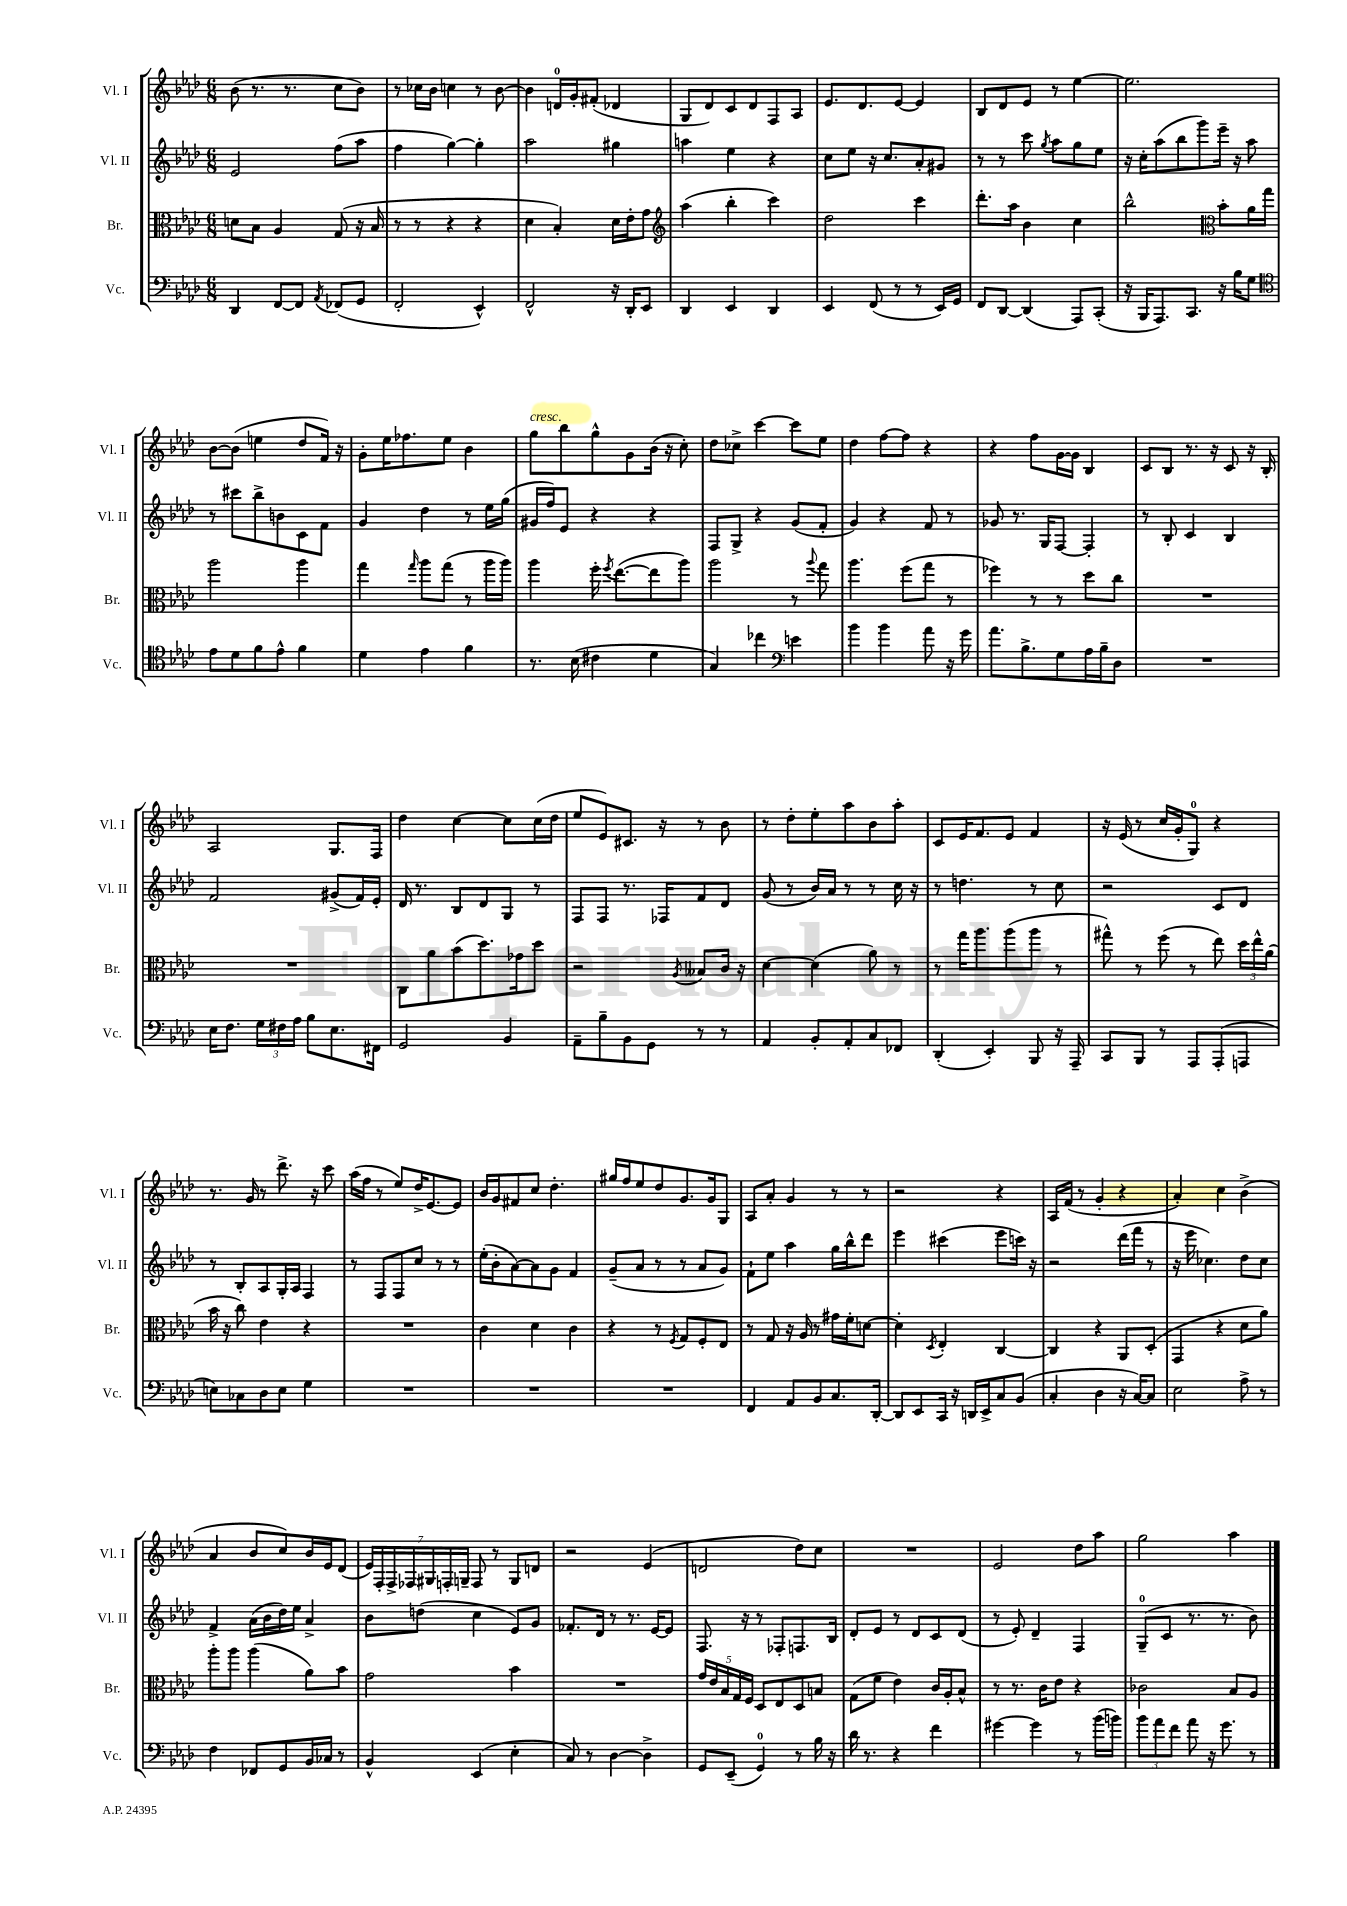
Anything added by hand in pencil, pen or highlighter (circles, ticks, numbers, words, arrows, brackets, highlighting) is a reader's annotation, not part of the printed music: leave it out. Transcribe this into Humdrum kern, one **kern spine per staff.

**kern	**kern	**kern	**kern
*part4	*part3	*part2	*part1
*staff4	*staff3	*staff2	*staff1
*I"Vc.	*I"Br.	*I"Vl. II	*I"Vl. I
*I'Vc.	*I'Br.	*I'Vl. II	*I'Vl. I
*clefF4	*clefC3	*clefG2	*clefG2
*k[b-e-a-d-]	*k[b-e-a-d-]	*k[b-e-a-d-]	*k[b-e-a-d-]
*M6/8	*M6/8	*M6/8	*M6/8
=8	=8	=8	=8
4DD-/	8dn\L	2e-/	(8b-\
.	8B-\J	.	8.r
[8FF/L	4A-/	.	.
.	.	.	8.r
8FF/J]	.	.	.
8qAA-/	.	.	.
(8FF-X/L	(8G/	(8ff\L	8cc\L
8GG/J	16r	8aa-\J	8b-\J)
.	16B-/	.	.
=9	=9	=9	=9
2FF'/	8r	4ff\	8r
.	8r	.	16cc-X\LL
.	.	.	16b-\JJ
.	4r	[4gg\)	4ccn\
4EE-^^/)	4r	4gg'\]	8r
.	.	.	[8b-\
=10	=10	=10	=10
2FF^^/	4d-\	2aa-\	4b-\]
.	4B-'/)	.	16dn/LL
.	.	.	16g'/J
.	.	.	(8f#X'/J
16r	16d-\LL	4gg#X\	4d-X/
16DD-'/KL	16e-'\J	.	.
8EE-/J	8g\J	.	.
=11	=11	=11	=11
*	*clefG2	*	*
4DD-/	(4aa-\	4aan\	8G/L
.	.	.	8d-/)
4EE-/	4bb-'\	4ee-\	8c/
.	.	.	8d-/
4DD-/	4ccc\)	4r	8F/
.	.	.	8A-/J
=12	=12	=12	=12
4EE-/	2dd-\	8cc\L	8.e-/L
.	.	8ee-\J	.
.	.	.	8.d-/
(8FF/	.	16r	.
.	.	8.cc/L	.
8r	.	.	[8e-/J
8r	4ccc\	8a-'/	4e-/]
16EE-/LL)	.	8g#X/J	.
16GG/JJ	.	.	.
=13	=13	=13	=13
8FF/L	8.ddd-'\L	8r	8B-/L
[8DD-/J	.	8r	8d-/
.	16aa-\Jk	.	.
(4DD-/]	4b-\	8ccc\	8e-/J
.	.	8qgg/	.
.	.	8aa-\L	8r
8AAA-/L)	4cc\	8gg\	[4ee-\
(8CC'/J	.	8ee-\J	.
=14	=14	=14	=14
16r	2bb-^^\	16r	2.ee-\]
16BBB-/KL	.	16cc'\KL	.
8.AAA-/)	.	(8aa-\	.
.	.	8bb-\	.
8.CC/J	.	.	.
.	.	8ggg\)	.
*	*clefC3	*	*
16r	8b-'\L	16eee-~\Jk	.
16B-\KL	.	16r	.
8G\J	16a-\L	8aa-\	.
.	16gg\JJ	.	.
!!LO:LB:g=z
=15	=15	=15	=15
*clefC4	*	*	*
8e-\L	2aa-\	8r	[8b-\L
8d-\	.	8ccc#X\L	(8b-\J]
8f\	.	8bb-^\	4een\
8e-^^\J	.	8bn\	.
4f\	4aa-\	8c\	8dd-/L
.	.	8f\J	16f/Jk)
.	.	.	16r
=16	=16	=16	=16
4d-\	4gg\	4g/	8g'\L
.	.	.	16ee-\K
.	.	.	8.ff-X\
.	16qqgg/	.	.
4e-\	8aa-\L	4dd-\	.
.	(8gg\J	.	8ee-\J
4f\	8r	8r	4b-\
.	16aa-\LL	16ee-\LL	.
.	16aa-\JJ)	(16gg\JJ	.
=17	=17	=17	=17
!	!	!	!LO:TX:a:i:t=cresc.
8.r	4aa-\	16g#X/LL	8gg\L
.	.	16ff/J)	.
.	.	8e-/J	8bb-\
(16B-\	.	.	.
4c#X\	16ff'\	4r	8gg^^\
.	8qff/	.	.
.	([8.ee-\L	.	.
.	.	.	8g\
4d-\	8ee-\]	4r	(16b-\Jk
.	.	.	16r
.	8aa-\J)	.	8cc'\)
=18	=18	=18	=18
4G/)	2aa-\	8F/L	8dd-\L
.	.	8G^/J	8cc-X^\J
4cc-X\	.	4r	[4ccc\
*clefF4	*	*	*
4en\	8r	(8g/L	8ccc\L]
.	8qqaa-/	.	.
.	8gg\	8f'/J	8ee-\J
=19	=19	=19	=19
4b-\	4.aa-\	4g/)	4dd-\
4b-\	.	4r	[8ff\L
.	(8ff\L	.	8ff\J]
8a-\	8gg\J	8f/	4r
16r	8r	8r	.
16g\	.	.	.
=20	=20	=20	=20
8.a-\L	4ff-X\)	8g-X/	4r
.	.	8.r	.
8.B-^\	.	.	.
.	8r	.	8ff\L
.	.	16G/KL	.
8G\	8r	[8F/J	[16g\L
.	.	.	16g\JJ]
16A-\L	8dd-\L	4F'/]	4B-/
16B-~\J	.	.	.
8D-\J	8cc\J	.	.
=21	=21	=21	=21
2.r	2.r	8r	8c/L
.	.	8B-'/	8B-/J
.	.	4c/	8.r
.	.	.	16r
.	.	4B-/	8c/
.	.	.	16r
.	.	.	16B-'/
!!LO:LB:g=z
=22	=22	=22	=22
16E-\KL	2.r	2f/	2A-/
8.F\J	.	.	.
24G\LL	.	.	.
24F#X\	.	.	.
24A-\JJ	.	.	.
8B-\L	.	.	.
8.E-\	.	(8g#X^/L	8.G/L
.	.	16f/L)	.
16FF#X\Jk	.	16e-'/JJ	16F/Jk
=23	=23	=23	=23
2GG/	8C\L	16d-/	4dd-\
.	.	8.r	.
.	8a-\	.	.
.	(8b-\	8B-/L	[4cc\
.	8.dd-\)	8d-/	.
4BB-/	.	8G/J	8cc\L]
.	16g-X\k	.	.
.	8dd-\J	8r	(16cc\L
.	.	.	16dd-\JJ
=24	=24	=24	=24
8AA-~\L	2r	8F/L	8ee-/L
8B-~\	.	8F/J	8e-/)
8BB-\	.	8.r	8.c#X/J
8GG\J	.	.	.
.	.	16F-X/KL	16r
.	8qA-/	.	.
8r	8B--X/L	8f/	8r
8r	16c/Jk	8d-/J	8b-\
.	16r	.	.
=25	=25	=25	=25
4AA-/	[4d-\	(8g/	8r
.	.	8r	8dd-'\L
8BB-'/L	(4d-\]	16b-/LL)	8ee-'\
.	.	16a-/JJ	.
8AA-'/	.	8r	8aa-\
8C/	8a-\)	8r	8b-\
8FF-X/J	8r	16cc\	8aa-'\J
.	.	16r	.
=26	=26	=26	=26
(4DD-'/	8r	8r	8c/L
.	16gg\KL	4.ddn\	16e-/K
.	8.aa-\	.	8.f/
4EE-'/)	.	.	.
.	(8aa-\	.	8e-/J
8BBB-/	8aa-\J	8r	4f/
16r	8r	8cc\	.
16AAA-~/	.	.	.
=27	=27	=27	=27
8CC/L	8gg#X^^\)	2r	16r
.	.	.	(16e-/
8BBB-/J	8r	.	8r
8r	(8ff\	.	16cc/LL
.	.	.	16g'/J
8AAA-/L	8r	.	8G/J)
(8AAA-'/	8ee-\)	8c/L	4r
8AAAn/J	24dd-\LL	8d-/J	.
.	24ee-^^\	.	.
.	(24a-\JJ	.	.
!!LO:LB:g=z
=28	=28	=28	=28
8En\L)	16b-\	8r	8.r
.	16r	.	.
8C-X\	8cc\)	8B-'/L	.
.	.	.	16g/
8D-\	4e-\	8A-/	8r
8E\J	.	16G'/L	8.ddd-^\
.	.	16A-/JJ	.
4G\	4r	4F/	.
.	.	.	16r
.	.	.	8ccc\
=29	=29	=29	=29
2.r	2.r	8r	(16aa-\LL
.	.	.	16ff\JJ
.	.	8F/L	8r
.	.	8F/	8ee-/L)
.	.	8cc/J	16dd-^/K
.	.	.	[8.e-/
.	.	8r	.
.	.	8r	8e-/J]
=30	=30	=30	=30
2.r	4c\	(16ee-'\LL	16b-/LL
.	.	16b-'\J	16g/J
.	.	[8a-\)	8f#X/
.	4d-\	8a-\]	8cc/J
.	.	8g\J	4.dd-'\
.	4c\	4f/	.
=31	=31	=31	=31
2.r	4r	(8g~/L	16gg#X/LL
.	.	.	16ff/J
.	.	8a-/J	8ee-/
.	8r	8r	8dd-/
.	8qF/	.	.
.	8G/L	8r	8.g/
.	8F'/	8a-/L	.
.	.	.	16g/k
.	8E-/J	8g/J)	8G/J
=32	=32	=32	=32
4FF/	8r	8f`\L	8A-/L
.	8G/	8ee-\J	8a-'/J
8AA-/L	16r	4aa-\	4g/
.	16A-/	.	.
8BB-/	8r	.	.
8.C/	16g#X\LL	16gg\LL	8r
.	16f'\J	16bb-^^\J	.
.	[8dn\J	8ddd-\J	8r
[16DD-'/Jk	.	.	.
=33	=33	=33	=33
8DD-/L]	4d'\]	4eee-\	2r
8EE-/	.	.	.
.	8qD-/	.	.
16CC/Jk	4E-'/	(4ccc#X\	.
16r	.	.	.
16DDn/LL	.	.	.
16EE-^/J	.	.	.
8C/	[4C/	8eee-\L	4r
(8BB-/J	.	16cccn\Jk)	.
.	.	16r	.
=34	=34	=34	=34
4C'/	4C/]	2r	16A-/LL
.	.	.	(16f/JJ
.	.	.	8r
4D-\	4r	.	4g'/
16r	8AA-/L	(16ddd-\LL	4r
[16C/KL)	.	16fff\JJ	.
8C/J]	(8D-'/J	8r	.
=35	=35	=35	=35
2E-\	4GG/	16r	4a-'/)
.	.	16eee-\	.
.	.	4.cc-X\)	.
.	4r	.	4cc\
8A-^\	8d-\L	8dd-\L	(4b-^\
8r	8a-\J)	8cc-\J	.
!!LO:LB:g=z
=36	=36	=36	=36
4F\	8aa-'\L	4f^/	4a-/
.	8aa-\J	.	.
8FF-X/L	(4aa-\	(16a-\LL	8b-/L
.	.	16b-\	.
8GG/	.	16dd-\)	8cc/)
.	.	16ee-\JJ	.
16BB-/L	8a-\L)	4a-^/	16b-/L
16C-X/JJ	.	.	16e-/J
8r	8b-\J	.	(8d-/J
=37	=37	=37	=37
4BB-^^/	2g\	8b-\L	28e-/LL)
.	.	.	28F'/
.	.	.	28F^/
.	.	.	28F-X/
.	.	(8ddn\J	.
.	.	.	28G#X/
.	.	.	28Fn'/
.	.	.	28Gn~/JJ
(4EE-/	.	4cc\	8F/
.	.	.	8r
4E-'\	4b-\	8e-/L)	8G/L
.	.	8g/J	8dn/J
=38	=38	=38	=38
8C/)	2.r	8.f-X'/L	2r
8r	.	.	.
.	.	16d-/Jk	.
[4D-\	.	8r	.
.	.	8.r	.
4D-^\]	.	.	(4e-/
.	.	[16e-/KL	.
.	.	8e-/J]	.
=39	=39	=39	=39
8GG/L	20g/LL	8.F/	2dn/
.	20e-/	.	.
.	20B-/	.	.
(8EE-~/J	.	.	.
.	20G/	.	.
.	.	16r	.
.	20F/JJ	.	.
4GG/)	8D-/L	8r	.
.	8E-/	8F-X'/L	.
8r	8D-/	8.Fn/	8dd-\L)
16B-\	8Bn/J	.	8cc\J
16r	.	16B-/Jk	.
=40	=40	=40	=40
16d-\	(8G\L	8d-'/L	2.r
8.r	.	.	.
.	8f\J	8e-/J	.
4r	4e-\)	8r	.
.	.	8d-/L	.
4f\	16c/LL	8c/	.
.	16A-'/J	.	.
.	8B-^^/J	(8d-/J	.
=41	=41	=41	=41
[4g#X\	8r	8r	2e-/
.	8.r	8e-'/)	.
4g#\]	.	4d-~/	.
.	16c\KL	.	.
.	8e-\J	.	.
8r	4r	4F/	8dd-\L
(16b-\LL	.	.	8aa-\J
16bn\JJ)	.	.	.
=42	=42	=42	=42
12b-\L	2c-X\	(8G~/L	2gg\
12a-\	.	.	.
.	.	8c/J	.
12f\J	.	.	.
8a-\	.	8.r	.
16r	.	.	.
8.g\	.	8.r	.
.	8B-/L	.	4aa-\
8r	8A-/J	8b-\)	.
==	==	==	==
*-	*-	*-	*-
